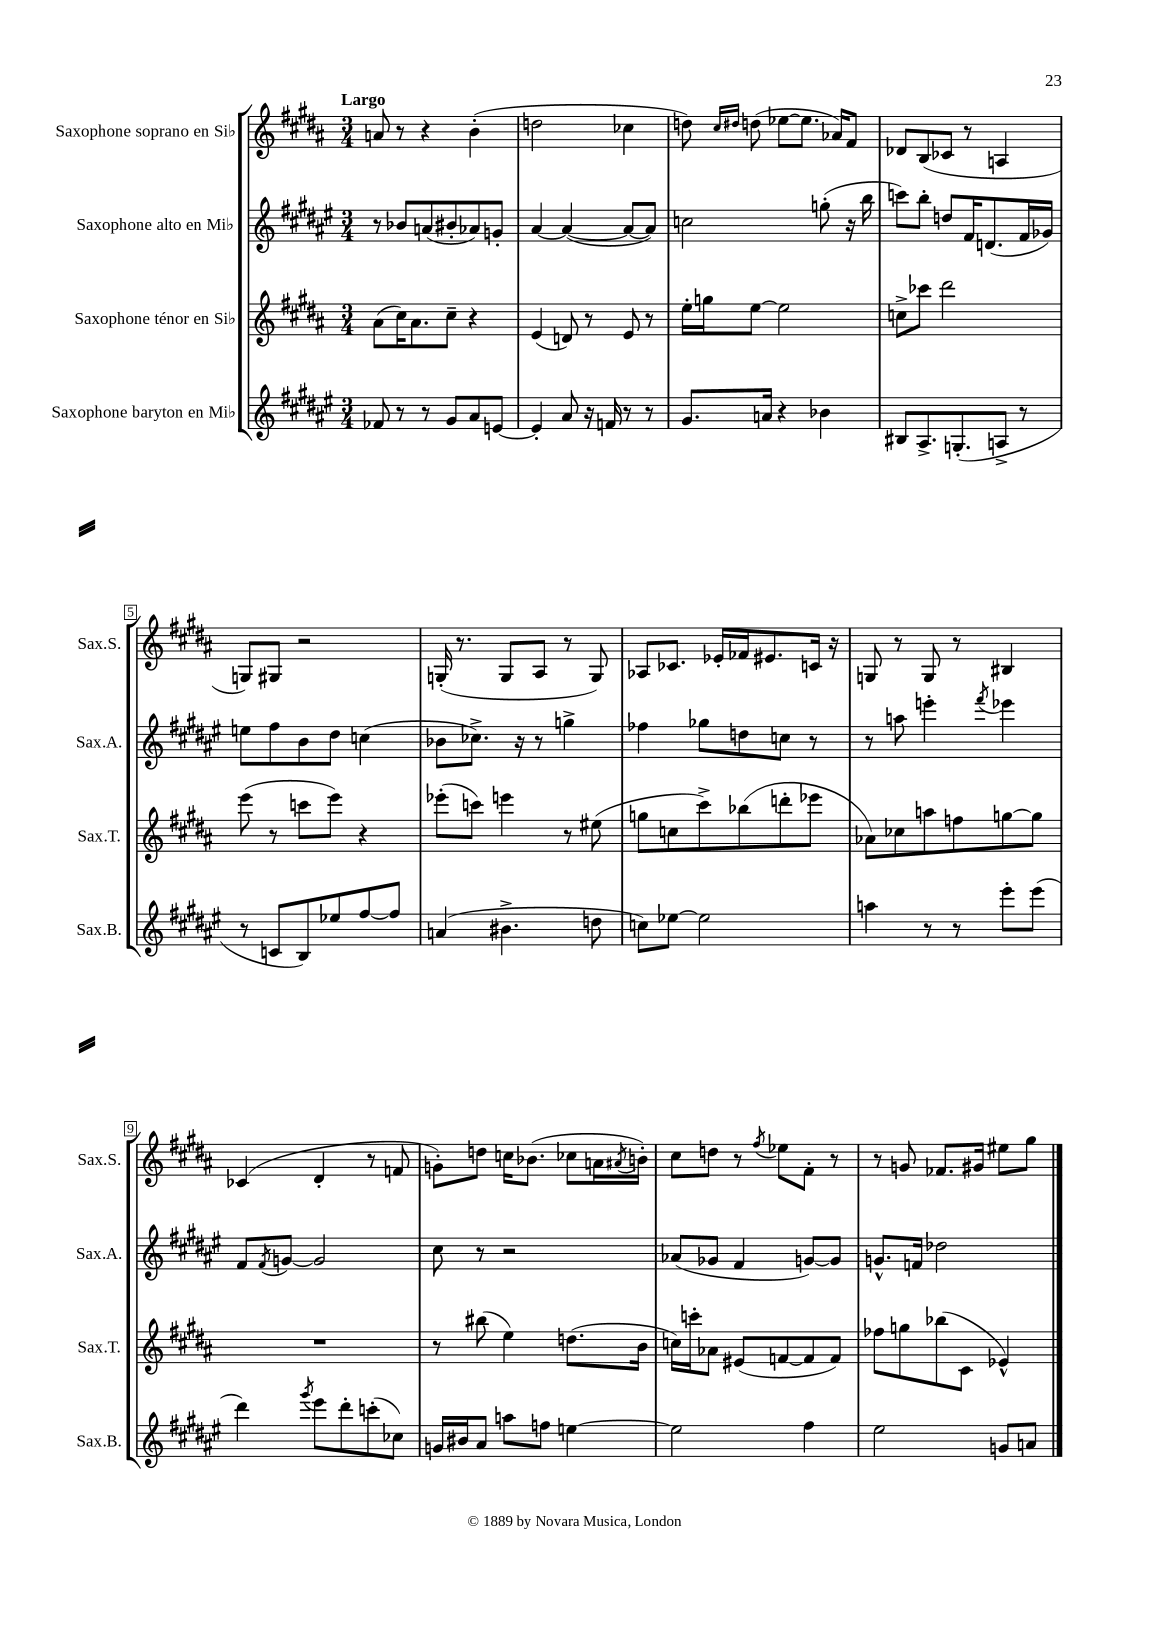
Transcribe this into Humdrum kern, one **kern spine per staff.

**kern	**kern	**kern	**kern
*staff4	*staff3	*staff2	*staff1
*clefG2	*clefG2	*clefG2	*clefG2
*k[f#c#g#d#a#e#]	*k[f#c#g#d#a#]	*k[f#c#g#d#a#e#]	*k[f#c#g#d#a#]
*M3/4	*M3/4	*M3/4	*M3/4
8f-	(8a#	8r	8a
8r	16cc#)	8b-	8r
.	8.a#	.	.
8r	.	(8a	4r
8g#	8cc#~	8b#'	.
8a#	4r	8a-)	(4b'
[8e	.	8g'	.
=	=	=	=
4e']	(4e	[4a#	2dd
8a#	8d)	(4a#_	.
16r	8r	.	.
16f	.	.	.
8r	8e	8a#_	4cc-
8r	8r	8a#])	.
=	=	=	=
8.g#	16ee'	2cc	8dd)
.	16gg	.	.
.	.	.	16qqcc#
.	.	.	16qqdd#
.	[8ee	.	(8dd
16a	.	.	.
4r	2ee]	.	[8ee-
.	.	.	8.ee-]
4b-	.	(8gg'	.
.	.	.	16a-)
.	.	16r	8f#
.	.	16bb	.
=	=	=	=
8B#	8cc^	8ccc)	8d-
8.A#^	8ccc-	8bb'	(8B
.	2ddd#	8dd	8c-
(8.G'	.	.	.
.	.	16f#	8r
.	.	(8.d	.
8A^	.	.	4A
8r	.	16f#	.
.	.	16g-)	.
=	=	=	=
8r	(8eee	8ee	8G)
8c	8r	8ff#	8G#
8B)	8ccc	8b	2r
8ee-	8eee)	8dd#	.
[8ff#	4r	(4cc	.
8ff#]	.	.	.
=	=	=	=
(4a	(8eee-'	8b-	(16G'
.	.	.	8.r
.	8ccc)	8.cc-^)	.
4.b#^	4eee	.	8G
.	.	16r	.
.	.	8r	8A#
.	8r	4gg^	8r
8dd	(8ee#	.	8G)
=	=	=	=
8cc)	8gg	4ff-	8A-
[8ee-	8cc	.	8.c-
2ee-]	8ccc#^)	8gg-	.
.	.	.	16e-'
.	(8bb-	8dd	16f-
.	.	.	8.e#
.	8ddd'	8cc	.
.	8eee-	8r	16c
.	.	.	16r
=	=	=	=
4aa	8a-)	8r	8G
.	8cc-	8aa	8r
8r	8aa	4eee'	8G
8r	8ff	.	8r
.	.	8qfff#	.
8eee#'	[8gg	4eee-	4B#
(8eee#	8gg]	.	.
=	=	=	=
4ddd#)	2.r	8f#	(4c-
.	.	8qf#	.
.	.	[8g	.
8qggg#	.	.	.
8eee#	.	2g]	4d#'
8ddd#'	.	.	.
(8ccc'	.	.	8r
8cc-)	.	.	8f
=	=	=	=
16g	8r	8cc#	8g')
16b#	.	.	.
8a#	(8bb#	8r	8dd
8aa	4ee)	2r	16cc
.	.	.	(8.b-
8ff	.	.	.
[4ee	(8.dd	.	8cc-
.	.	.	16a
.	.	.	8qa#
.	16b	.	16b')
=	=	=	=
2ee]	16cc)	(8a-	8cc#
.	16ccc'	.	.
.	8a-	8g-	8dd
.	(8e#	4f#	8r
.	.	.	8qff#
.	[8f	.	8ee-
4ff#	8f]	[8g)	8f#'
.	8f)	8g]	8r
=	=	=	=
2ee#	8ff-	8.g^^	8r
.	8gg	.	8g
.	.	16f	.
.	(8bb-	2dd-	8.f-
.	8c#	.	.
.	.	.	16g#
8g	4e-^^)	.	8ee#
8a	.	.	8gg#
==	==	==	==
*-	*-	*-	*-
